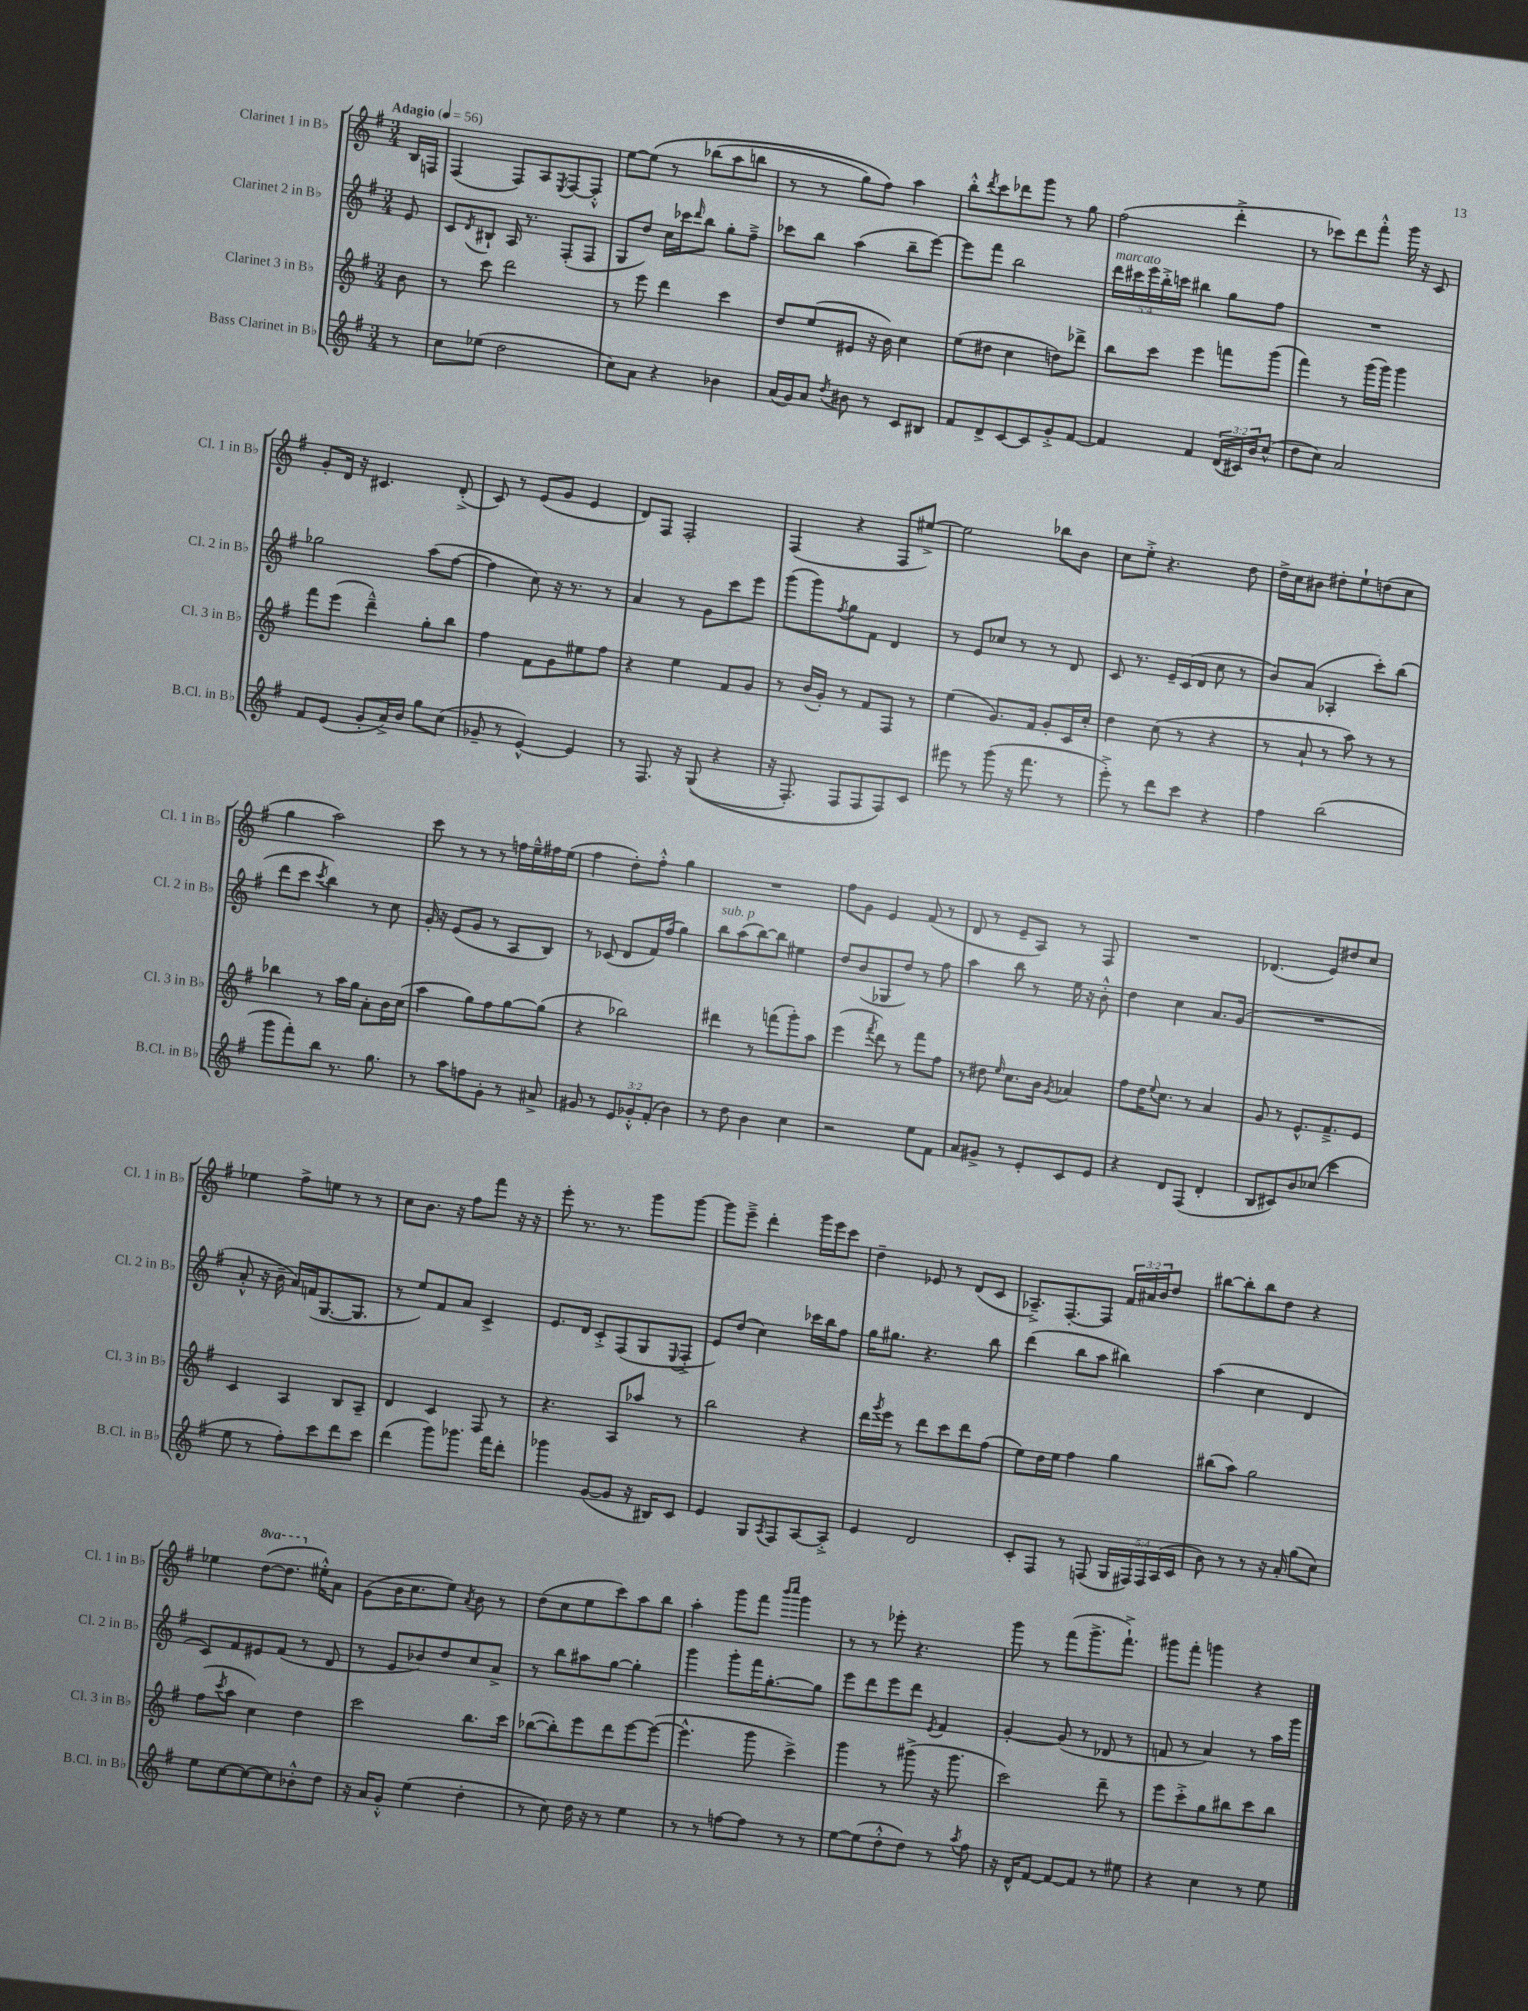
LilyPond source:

<<
\new StaffGroup <<
\new Staff = "s0" \with { instrumentName = "Clarinet 1 in Bb" shortInstrumentName = "Cl. 1 in Bb" } {
    \clef treble \key g \major \numericTimeSignature \time 3/4 \override Staff.TupletNumber.text = #tuplet-number::calc-fraction-text \set Staff.ottavationMarkups = #ottavation-simple-ordinals \partial 8 \tempo "Adagio" 4 = 56
    b16 f16 |
    fis4( fis8) a8 \acciaccatura { e8 } fis8~ fis8-.-^ |
    e''8~ e''8\( r8 bes''8( a''8 b''8 |
    r8 r8 g''8) fis''8\) a''4 |
    b''8-.-^ \acciaccatura { d'''8 } c'''8 des'''8 g'''8 r8 g''8 |
    fis''2( d'''4-.-> |
    r8 ces'''8) d'''8 fis'''8-.-^ g'''16 r16 c'8 |
    g'8-. d'16 r16 cis'4. d'8-.->( |
    c'8) r8 e'8( g'8 e'4 |
    d'8) fis8 fis2-. |
    fis4( r4 fis8 eis''8~->) |
    eis''2 bes''8 b'8 |
    c''8 e''8-.-> r4. d''8 |
    d''16-> c''16 bis'8 dis''8-. e''8-! d''8( c''8 |
    g''4 a''2) |
    c'''8 r8 r8 r8 f''16 e''16---^ fis''16 e''16( |
    fis''4 d''8-.) fis''8-.-^ g''4 |
    R2. |
    fis''8 g'8 e'4 fis'8( r8 |
    d'8 r8 e'8-- a8) r8 fis8 |
    R2. |
    des'4.( e'8) dis''8 c''8 |
    ees''4 fis''8-> e''8 r8 r8 |
    c''8 b'8. r16 fis''8 fis'''8 r16 r16 |
    e'''8-. r8. r8. g'''8 g'''8~ |
    g'''8 e'''8---> d'''4-. g'''16 e'''16 c'''8 |
    d''4-- ees'8 r8 d'8( c'8 |
    aes8.--->) fis8.~-. fis8 \tuplet 3/2 { fis'16 ais'16 b'16 } d''8 |
    bis''8~ bis''8-. bis''8 d''8 r4 |
    ees''4 \ottava #1 d'''8~( d'''8. \ottava #0 eis''16-.-^) a'8 |
    g'8( b'16 c''8. e''8) \acciaccatura { a'8 } b'8 r8 |
    d''8( c''8 e''8 c'''8) a''8 b''8 |
    a''4-. g'''8 fis'''8 \grace { b'''16 c''''16 } g'''4 |
    r8 r8 ees'''8-. r4. |
    g'''8 r8 fis'''8( g'''8.-> fis'''8.-!->) |
    gis'''8 fis'''8-. g'''4 r4 \bar "|." |
}
\new Staff = "s1" \with { instrumentName = "Clarinet 2 in Bb" shortInstrumentName = "Cl. 2 in Bb" } {
    \clef treble \key g \major \numericTimeSignature \time 3/4 \override Staff.TupletNumber.text = #tuplet-number::calc-fraction-text \partial 8
    e'8 |
    c'8 \acciaccatura { d'8 } bis8-! a16 r8. fis8-.( fis8 |
    g8 d''8) c''16 ces'''16 \grace { d'''16 } b''8 g''8-. fis''8---> |
    ces'''8 b''8 a''4( b''8-- e'''8~) |
    e'''8 fis'''8 b''2 |
    \tuplet 5/4 { d'''16^\markup { \italic "marcato" } cis'''16 e'''16 b''16-.-> c'''16 } bis''4 g''8 fis''8 |
    R2. |
    ges''2 a''8( fis''8~ |
    fis''4 c''8) r16 r8. r8 |
    a'4 r8 g'8 c'''8 e'''8 |
    g'''8( g'''8) \acciaccatura { fis''8 } g''8 fis'8 d'4 |
    r8 e'8 ces''8 r8 r8 d'8 |
    c'8 r8. e'16-- c'16( d'16 c''8 r8 |
    b'8) a'8( aes4-. c'''8-.) b''8( |
    d'''8 c'''8 \acciaccatura { c'''8 } b''4) r8 c''8 |
    g'16-. r16 e'8( g'8 r8 a8 b8) |
    r8 ces'8( d'8 fis'16) fis''16( g''4) |
    b''8^\markup { \italic "sub. p" } a''8( b''8~) b''8 eis''4 |
    d''8 b'8( ges8 d''8) r8 fis''8 |
    a''4 b''8 r8 e''16 r16 b'8-.-^ |
    d''4 c''4 a'8. g'16( |
    R2. |
    a'8-.-^ r16 b'16-- a'16) f'16( g8.~ g8. |
    r8 e''8) fis'8 a'8 c'4-> |
    e'8. d'16 c'8-.-> fis8( g8 \appoggiatura { e8 } fis8-.-> |
    e'8) d''8( c''4) ces'''16 b''16 fis''8 |
    g''16 gis''8. r4. b''8 |
    d'''4( b''8 a''8 bis''4) |
    a''4( c''4 d'4 |
    c'8) fis'8 eis'8 fis'8( r8 d'8 |
    r8 e'8 bes'8) d''8 c''8 a'8-> |
    r8 b''8 ais''8 g''8~ g''4-. |
    g'''4 g'''8-. fis'''16 g''8.~-. g''8 |
    e'''8 d'''8 e'''8 d'''8 \acciaccatura { e'8 } fis'4 |
    g'4~-. g'8( r8 des'8 r8 |
    f'8 r8 a'4) r8 a''16 g'''16 \bar "|." |
}
\new Staff = "s2" \with { instrumentName = "Clarinet 3 in Bb" shortInstrumentName = "Cl. 3 in Bb" } {
    \clef treble \key g \major \numericTimeSignature \time 3/4 \partial 8
    b'8 |
    r8 c'''8 d'''2 |
    r8 e'''8 d'''4 c'''4 |
    d''8 e''8( eis'8 r16 b'16) c''4 |
    e''8( dis''8 c''4 d''8) des'''8-> |
    b''8 c'''8 e'''4 f'''8 g'''8( |
    fis'''4) r8 g'''16( g'''16) g'''4 |
    fis'''8 e'''8( d'''4---^) g''8-. b''8 |
    fis''4 fis'8 g'8 eis''8 fis''8 |
    r4 e''4 fis'8 g'8 |
    r8 b'16( g'16-.) r8 fis'8 fis8 r8 |
    e''4( g'8.) fis'16 g'8-. c'16 c''16-. |
    d''4 c''8( r8 r4 |
    r8 a'8-! r8 a''8) r8 r8 |
    bes''4 r8 a''16 g''16 a'8-. b'16 c''16( |
    a''4 g''8) fis''8 g''8~ g''8( |
    r4 bes''2) |
    dis'''4 r8 f'''8( g'''8-.) a''8 |
    e'''4( \acciaccatura { fis'''8 } d'''8) r8 fis'''8 fis''8 |
    r8 dis''8 \grace { e''16 } c''8. b'16 \acciaccatura { g'8 } aes'4 |
    fis''8 d''16 \appoggiatura { e''8 } c''8. r8 a'4 |
    g'8 r8 e'8.-^ fis'8.---> e'8 |
    c'4 a4 b8 a8-- |
    d'4 c'4 fis8 r8 |
    r4. a8 aes''8 r8 |
    b''2 r4 |
    d'''16 \acciaccatura { g'''8 } e'''16 r8 d'''8 c'''8 d'''8 fis''8( |
    e''8) d''16 e''16 fis''4 g''4 |
    bis''8( a''8) g''2 |
    fis''8( \acciaccatura { c'''8 } a''8 c''4) d''4 |
    c'''2 b''8. c'''16 |
    bes''8~( bes''8-.) e'''8 d'''8 e'''8~ e'''8~( |
    e'''4.-^ g'''8 c'''4->) |
    g'''4 r8 gis'''8->( r16 gis'''8. |
    c'''2) d'''8-- r8 |
    e'''8 c'''8-.-> g''8 bis''8 c'''8 bis''8 \bar "|." |
}
\new Staff = "s3" \with { instrumentName = "Bass Clarinet in Bb" shortInstrumentName = "B.Cl. in Bb" } {
    \clef treble \key g \major \numericTimeSignature \time 3/4 \override Staff.TupletNumber.text = #tuplet-number::calc-fraction-text \partial 8
    r8 |
    c''8 ees''8( d''2 |
    c''8) a'8 r4 bes'4 |
    a'16( g'16) a'8 \acciaccatura { d''8 } bis'8 r8 c'8 bis8 |
    fis'8 d'8-> c'8~ c'8 g'8-.-> fis'8~ |
    fis'4 fis'4 \tuplet 3/2 { d'16( cis'16) b'16 } c''8-^( |
    d''8 c''8) a'2 |
    fis'8 e'8( g'8-. a'16->) b'16 g''8 c''8( |
    ges'8-- r8 e'4~-^) e'4 |
    r8 fis8. r16 g8(\( r4 |
    r16 fis8.-.) fis8 fis8 fis8\) c'8 |
    eis'''8 r8 g'''8( r16 fis'''8. r8 |
    e'''8-.->) r8 d'''8 c'''8 r4 |
    fis''4 b''2( |
    g'''8 fis'''8-.) b''8 r8. g''8. |
    r8 a''8 f''8 g'8-. r8 ais'8-> |
    gis'8 r8 \tuplet 3/2 { e'8 ges'8-.-^ fis'8-.( } b'4) |
    r8 d''8 b'4 c''4 |
    r2 e''8 fis'8 |
    a'8 gis'8-> r8 e'8-. c'8 e'8 |
    r4 d'8 fis8( d'4-. |
    b8 cis'8) b'8 ces''8( c'''4 |
    e''8 r8 fis''8-.) c'''8 d'''8 c'''8 |
    d'''4( g'''8) ges'''8. fis'''16 d'''8-. |
    ges'''4 g'8~( g'8 r16 bis16) c'8 |
    e'4 g8 \acciaccatura { a8 } fis8 a8~ a8-.-> |
    e'4 d'2 |
    c'8-. fis8 r8 f8( \tuplet 5/4 { g16 fis16) fis16 a16( c'16 } |
    b'8) r8 r8 r16 a'16-. g''8( c''8) |
    e''8 c''8~ c''8~ c''8 bes'8-.-^ d''8 |
    r16 a'16 g'8-.-^ e''4( d''4-. |
    r8 c''8) d''16 r16 r8 e''4 |
    r8 r8 f''8~ f''8 r8 r8 |
    e''8~ e''8( d''8-.-^ d''8) r8 \acciaccatura { a''8 } fis''8 |
    r16 d'16-^ fis'8~ fis'8~ fis'8 r8 eis''8 |
    r4 c''4 r8 e''8 \bar "|." |
}
>>
>>
\layout { \context { \Score \remove "Bar_number_engraver" } }
